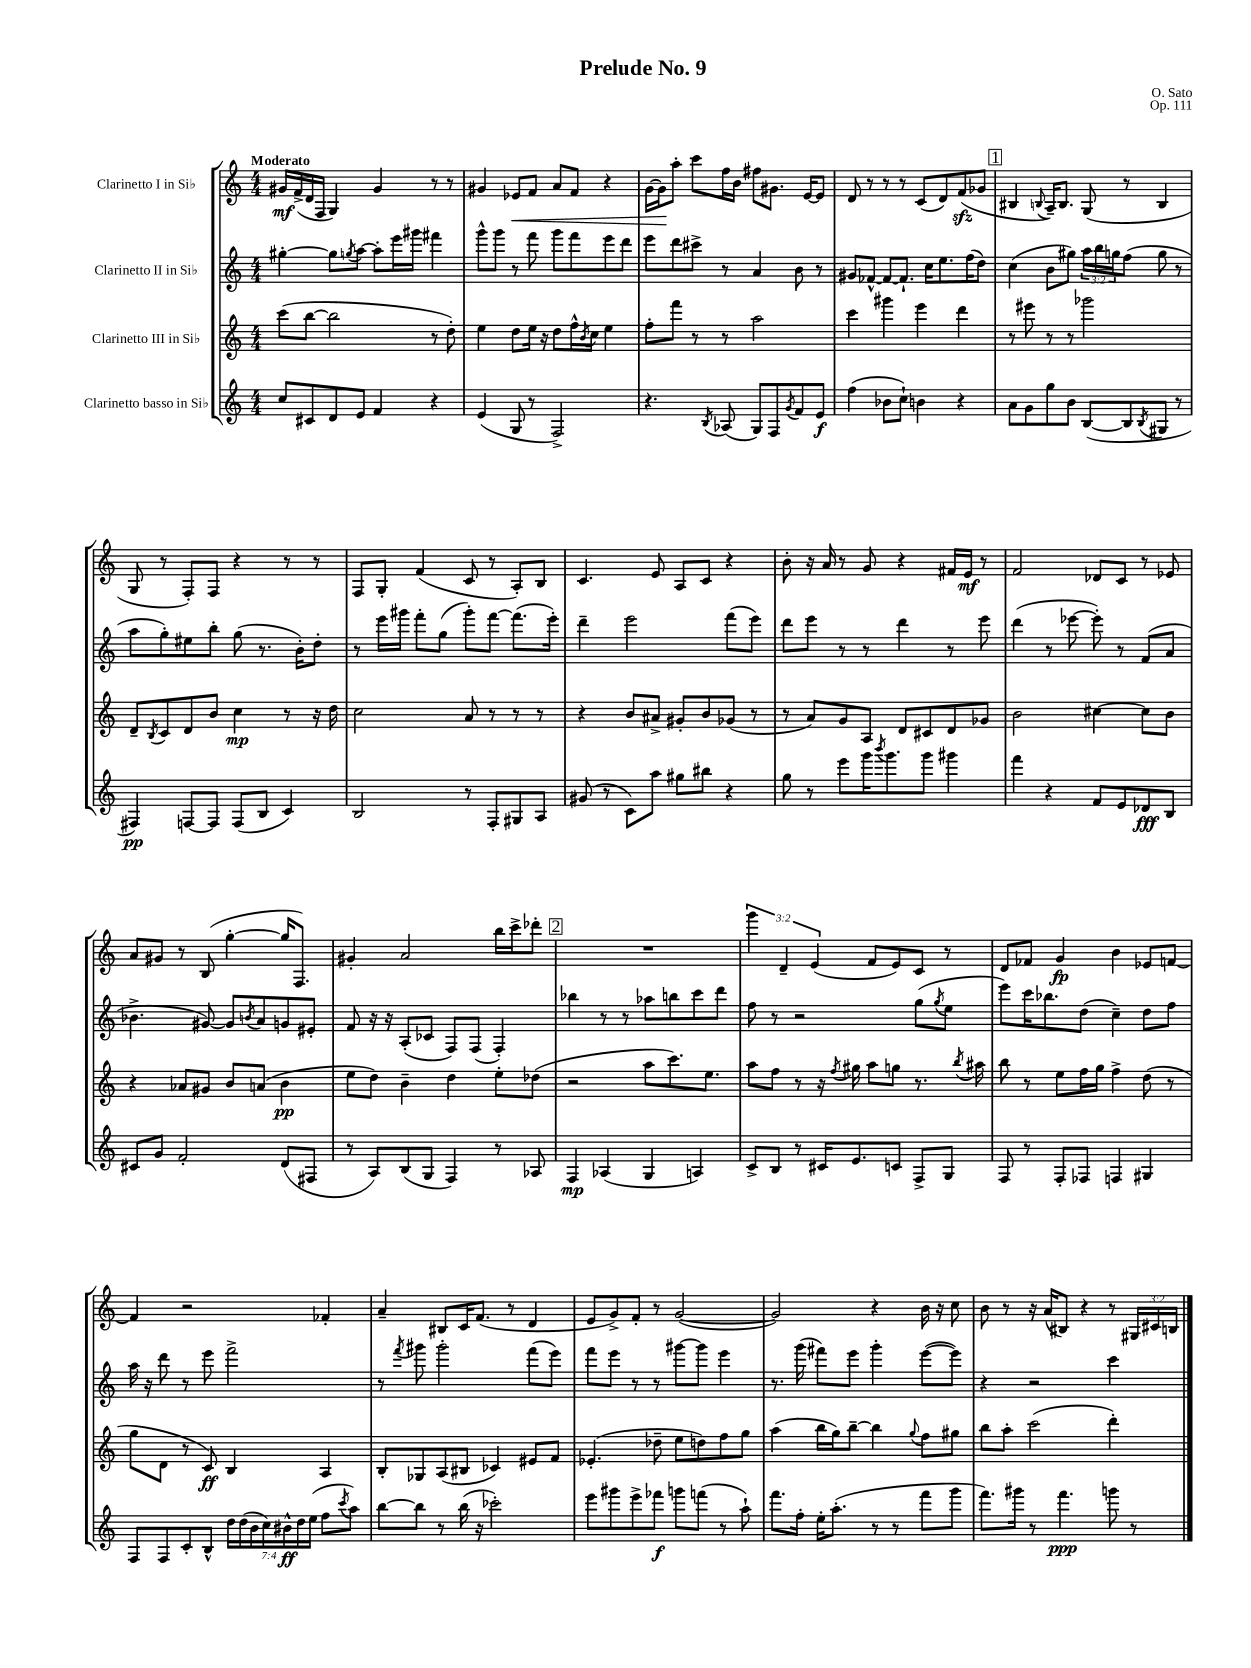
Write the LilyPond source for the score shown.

\header { title = "Prelude No. 9" composer = "O. Sato" opus = "Op. 111" }
<<
\new StaffGroup <<
\new Staff = "s0" \with { instrumentName = "Clarinetto I in Sib" } {
    \clef treble \key c \major \numericTimeSignature \time 4/4 \override Staff.TupletNumber.text = #tuplet-number::calc-fraction-text \tempo "Moderato"
    gis'16\mf f'16->( d'16 f16 g4) gis'4 r8 r8 |
    gis'4 ees'8\< f'8 a'8 f'8 r4 |
    g'16~ g'16\! a''8-. c'''8 f''16 b'16 fis''8 gis'8. e'16~ e'8 |
    d'8 r8 r8 r8 c'8( d'8) f'8\sfz( ges'8 |
    \mark \markup { \box "1" } bis4 \appoggiatura { b8 } a16--) b8. g8( r8 b4 |
    g8 r8 f8-.) f8 r4 r8 r8 |
    f8 g8-. f'4( c'8 r8 a8-.) b8 |
    c'4. e'8 a8 c'8 r4 |
    b'8-. r16 a'16 r8 g'8 r4 fis'16 e'16\mf r8 |
    f'2 des'8 c'8 r8 ees'8 |
    a'8 gis'8 r8 b8( g''4~-. g''16 f8.) |
    gis'4-. a'2 b''16 c'''16-> des'''8-. |
    \mark \markup { \box "2" } R1 |
    \tuplet 3/2 { g'''4 d'4-- e'4( } f'8 e'8) c'8 r8 |
    d'8 fes'8 g'4\fp b'4 ees'8 f'8~ |
    f'4 r2 fes'4-. |
    a'4-- bis8 c'16 f'8.( r8 d'4 |
    e'8 g'8->) f'8-. r8 g'2~( |
    g'2) r4 b'16 r16 c''8 |
    b'8 r8 r16 a'16( bis8) r4 r8 \tuplet 3/2 { gis16 cis'16 b16 } \bar "|." |
}
\new Staff = "s1" \with { instrumentName = "Clarinetto II in Sib" } {
    \clef treble \key c \major \numericTimeSignature \time 4/4 \override Staff.TupletNumber.text = #tuplet-number::calc-fraction-text
    gis''4~-. gis''8 \acciaccatura { g''8 } a''8~ a''8-. e'''16 gis'''16 fis'''4 |
    g'''8-^ g'''8 r8 f'''8 g'''8 f'''8 e'''8 d'''8 |
    e'''8 d'''8 cis'''8-> r8 a'4 b'8 r8 |
    gis'8 fes'8~-^ fes'8~ fes'8.-! c''16 e''8. f''16( d''8) |
    \mark \markup { \box "1" } c''4( b'8 gis''8) \tuplet 3/2 { a''16 b''16 g''16 } f''8( g''8 r8 |
    a''8 g''8-.) eis''8 b''8-. g''8( r8. b'16-.) d''8-. |
    r8 e'''16 gis'''16 f'''8-. g''8( gis'''8-.) f'''8~ f'''8.( e'''16-.) |
    d'''4-- e'''2 f'''8( e'''8) |
    d'''8 e'''8 r8 r8 d'''4 r8 e'''8 |
    d'''4( r8 ees'''8~ ees'''8-.) r8 f'8( a'8 |
    bes'4.-> gis'8~) gis'8 \acciaccatura { b'8 } a'8 g'8 eis'8-. |
    f'8 r16 r16 a8-.( ces'8 f8) f8( f4-.) |
    \mark \markup { \box "2" } bes''4 r8 r8 aes''8 b''8 c'''8 d'''8 |
    f''8 r8 r2 g''8( \acciaccatura { g''8 } e''8 |
    e'''8) c'''16 bes''8. d''8( c''4--) d''8 f''8 |
    a''16 r16 d'''8 r8 e'''8 f'''2-> |
    r8 \acciaccatura { f'''8 } gis'''8 gis'''2-. f'''8( e'''8) |
    f'''8 e'''8 r8 r8 gis'''8~ gis'''8 e'''4 |
    r8. g'''16( fis'''8) e'''8 g'''4-. e'''8~( e'''8) |
    r4 r2 c'''4 \bar "|." |
}
\new Staff = "s2" \with { instrumentName = "Clarinetto III in Sib" } {
    \clef treble \key c \major \numericTimeSignature \time 4/4
    c'''8( b''8~ b''2 r8 d''8-.) |
    e''4 d''8 e''16 r16 d''8 f''16-^ \acciaccatura { b'8 } c''16 e''4 |
    f''8-. f'''8 r8 r8 a''2 |
    c'''4 gis'''4 e'''4 d'''4 |
    \mark \markup { \box "1" } r8 eis'''8 r8 r8 ges'''2 |
    d'8-- \acciaccatura { b8 } c'8 d'8 b'8 c''4\mp r8 r16 d''16 |
    c''2 a'8 r8 r8 r8 |
    r4 b'8 ais'8-> gis'8-. b'8 ges'8( r8 |
    r8 a'8) g'8 a8 d'8 cis'8 d'8 ges'8 |
    b'2 cis''4~ cis''8 b'8 |
    r4 aes'8 gis'8 b'8 a'8( b'4\pp |
    e''8 d''8) b'4-- d''4 e''8-. des''8( |
    \mark \markup { \box "2" } r2 a''8 c'''8.) e''8. |
    a''8 f''8 r8 r16 \acciaccatura { f''8 } gis''16 a''8 g''8 r8. \acciaccatura { b''8 } ais''16 |
    b''8 r8 e''8 f''16 g''16 f''4-> d''8( r8 |
    g''8 d'8 r8 c'8\ff) b4 a4 |
    b8-. ges8 a8( bis8 ces'4) eis'8 f'8 |
    ees'4.-.( des''8-- e''8 d''8) f''8 g''8 |
    a''4( b''16 g''16) b''8~-- b''4 \appoggiatura { g''8 } f''8 gis''8 |
    b''8 a''8-. c'''2( d'''4-.) \bar "|." |
}
\new Staff = "s3" \with { instrumentName = "Clarinetto basso in Sib" } {
    \clef treble \key c \major \numericTimeSignature \time 4/4 \override Staff.TupletNumber.text = #tuplet-number::calc-fraction-text
    c''8 cis'8 d'8 e'8 f'4 r4 |
    e'4( g8 r8 f2->) |
    r4. \acciaccatura { b8 } aes8( g8) f8 \acciaccatura { g'8 } f'8 e'8\f |
    f''4( bes'8 c''8-!) b'4 r4 |
    \mark \markup { \box "1" } a'8 g'8 g''8 b'8 b8~( b8 \acciaccatura { b8 } gis8 r8 |
    fis4\pp) f8~ f8 f8( b8 c'4) |
    b2 r8 f8-. gis8 a8 |
    gis'8( r8 c'8) a''8 gis''8 bis''8 r4 |
    g''8 r8 e'''8 g'''16 \acciaccatura { b'''8 } g'''8. g'''8 gis'''4 |
    f'''4 r4 f'8 e'8 des'8\fff b8 |
    cis'8 g'8 f'2-. d'8( fis8 |
    r8 a8) b8( g8 f4) r8 aes8 |
    \mark \markup { \box "2" } f4\mp aes4( g4 a4) |
    c'8-> b8 r8 cis'16 e'8. c'8 f8-> g8 |
    f8 r8 f8-. fes8 f4 gis4 |
    f8 f8 c'8-. b8-^ \tuplet 7/4 { d''16 d''16( b'16 c''16) bis'16-^\ff d''16 e''16( } f''8 \acciaccatura { c'''8 } a''8) |
    b''8~ b''8 r8 b''16( r16 ces'''2-.) |
    e'''8 gis'''8 e'''8-> fes'''8\f g'''8 f'''8( r8 a''8-!) |
    f'''8. f''16-. e''16-. a''8.-.( r8 r8 f'''8 g'''8 |
    f'''8.) gis'''16 r8 f'''4.\ppp g'''8 r8 \bar "|." |
}
>>
>>
\layout { \context { \Score \remove "Bar_number_engraver" } }
